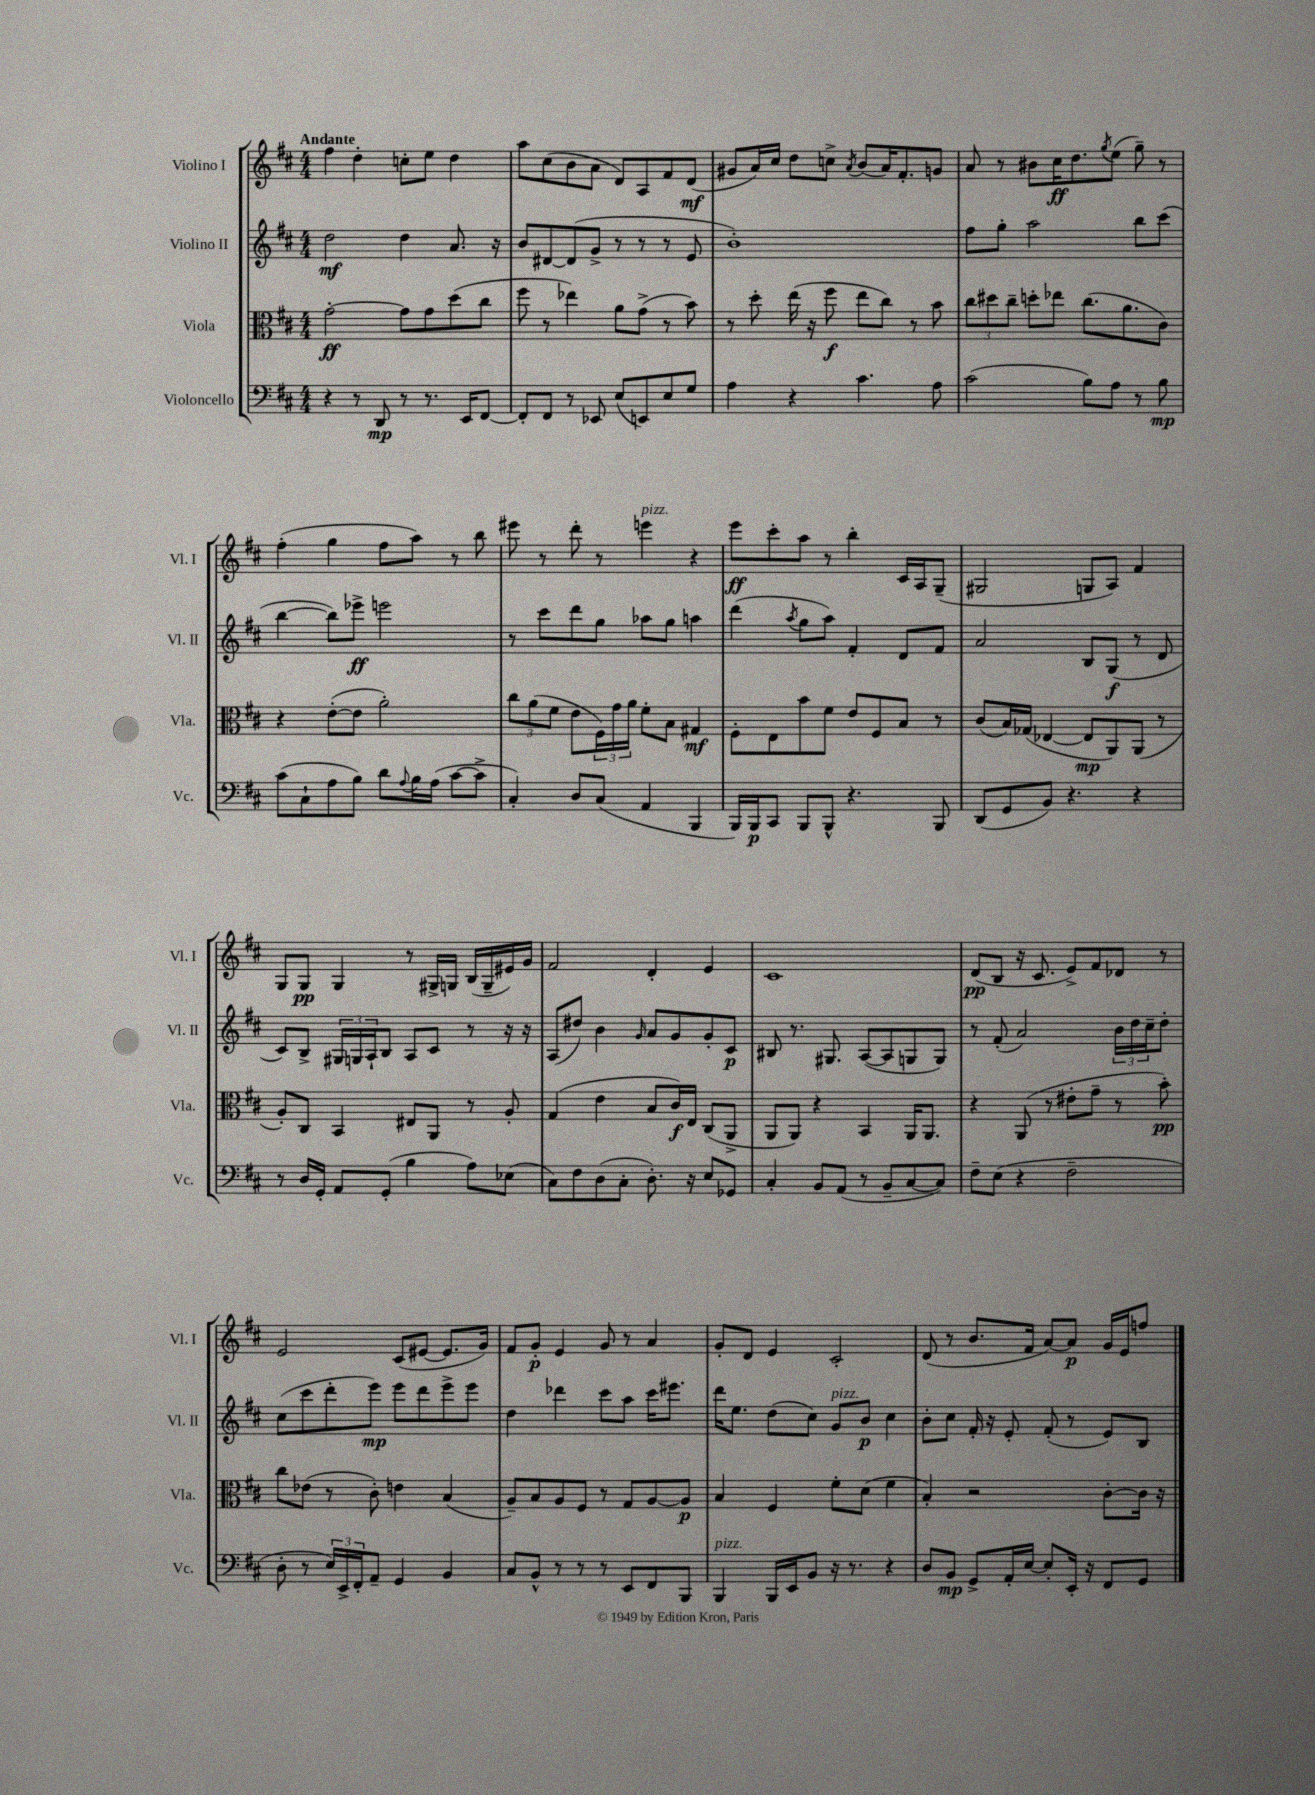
<<
\new StaffGroup <<
\new Staff = "s0" \with { instrumentName = "Violino I" shortInstrumentName = "Vl. I" } {
    \clef treble \key d \major \numericTimeSignature \time 4/4 \tempo "Andante"
    fis''4 d''4-. c''8-. e''8 d''4 |
    a''8 cis''8( b'8 a'8 d'8) a8 fis'8 d'8\mf( |
    gis'8 a'16) cis''16 d''8 c''8-> \acciaccatura { a'8 } b'8( a'16) fis'8.-. g'8 |
    a'8 r8 bis'8 cis''16\ff d''8. \acciaccatura { g''8 } e''8( g''8--) r8 |
    fis''4-.( g''4 fis''8 a''8) r8 b''8 |
    eis'''8 r8 d'''8-. r8 e'''4^\markup { \italic "pizz." } r4 |
    e'''8\ff cis'''8-. a''8 r8 b''4-. cis'16 a16 g8--( |
    gis2 g8 a8) fis'4 |
    g8 g8\pp g4 r8 gis16-> g16 b16( g16-- eis'16) g'16 |
    fis'2 d'4-. e'4 |
    cis'1 |
    d'8\pp( b8 r16 cis'8. e'8->) fis'8 des'8 r8 |
    e'2 cis'8( eis'8~ eis'8. g'16) |
    fis'8 g'8-.\p e'4 g'8 r8 a'4 |
    g'8-. d'8 e'4 cis'2-. |
    d'8( r8 b'8. fis'16 a'8~) a'8\p g'16 e'16 f''8 \bar "|." |
}
\new Staff = "s1" \with { instrumentName = "Violino II" shortInstrumentName = "Vl. II" } {
    \clef treble \key d \major \numericTimeSignature \time 4/4
    d''2\mf d''4 a'8. r16 |
    b'8 dis'8~ dis'8( g'8-> r8 r8 r8 e'8 |
    b'1-.) |
    fis''8 g''8-. a''2 b''8 cis'''8( |
    b''4~ b''8) ees'''8->\ff e'''2 |
    r8 cis'''8 d'''8 g''8 aes''8 g''8 a''4 |
    d'''4( \acciaccatura { a''8 } g''8 a''8) fis'4-. d'8 fis'8 |
    a'2 b8 g8\f( r8 d'8 |
    cis'8) b8-> \tuplet 3/2 { gis16 g16 a16-! } b8 a8 cis'8 r8 r16 r16 |
    a8( dis''8) b'4 \grace { g'16 } a'8 g'8 g'8-. cis'8\p |
    bis8 r8. gis8. a8~( a8 g8 g8) |
    r8 fis'8-.( a'2) \tuplet 3/2 { b'16 d''16 cis''16-- } d''8-. |
    cis''8( cis'''8 d'''8-. e'''8\mp) e'''8 d'''8 e'''8-> e'''8 |
    d''4 des'''4 cis'''8 a''8 cis'''16 eis'''8. |
    d'''16 e''8. d''8( cis''8) g'8^\markup { \italic "pizz." } b'8\p cis''4 |
    b'8-. cis''8 fis'16-. r16 e'8-. fis'8-.( r8 e'8) b8 \bar "|." |
}
\new Staff = "s2" \with { instrumentName = "Viola" shortInstrumentName = "Vla." } {
    \clef alto \key d \major \numericTimeSignature \time 4/4
    g'2~-.\ff g'8 g'8 d''8( cis''8 |
    fis''8 r8 ees''4) a'8 g'8->( r8 b'8) |
    r8 d''8-. e''16( r16 fis''8\f e''8 cis''8) r8 b'8 |
    \tuplet 3/2 { cis''8 dis''8 cis''8-- } d''8-. ees''8 cis''8.( a'8. cis'8) |
    r4 e'8~-.( e'8 a'2-.) |
    \tuplet 3/2 { cis''8 a'8( fis'8 } e'8 \tuplet 3/2 { fis16) g'16 a'16 } fis'8-. b8 gis4\mf |
    fis8-. e8 b'8 fis'8 e'8 fis8 b8 r8 |
    cis'8( b16) ges16( ees4~ ees8\mp a,8) a,8( r8 |
    a8-.) cis8 b,4 eis8 a,8 r8 a8-. |
    g4( e'4 b8 cis'16\f) e16 cis8( a,8-> |
    a,8 a,8) r4 b,4 a,16 a,8. |
    r4 a,8( r8 eis'8-. g'8-- r8 b'8-.\pp) |
    cis''8 ees'8( r8 cis'8-.) e'4 b4( |
    a8--) b8 a8 fis8 r8 g8 a8~ a8\p |
    b4 fis4 fis'8-. d'8( fis'4 |
    b4-.) r2 cis'8~-. cis'16 r16 \bar "|." |
}
\new Staff = "s3" \with { instrumentName = "Violoncello" shortInstrumentName = "Vc." } {
    \clef bass \key d \major \numericTimeSignature \time 4/4
    r4 r8 d,8\mp r8 r8. e,16 fis,8~ |
    fis,8-. fis,8 r8 ees,8 e8( e,8) e8 g8 |
    a4 r4 cis'4. a8 |
    cis'2( b8) a8 r8 b8\mp |
    cis'8( cis8-! a8 b8) d'8 \appoggiatura { a8 } b16 a16( cis'8~ cis'8-> |
    cis4-.) d8 cis8( a,4 b,,4 |
    b,,16) b,,16\p cis,8 b,,8 b,,8-^ r4. b,,8 |
    d,8( g,8 b,8) r4. r4 |
    r8 d16 g,16-. a,8 g,8-.( b4 a8) ees8( |
    cis8) fis8 d8( cis8-. d8.-.) r16 e8 ges,8 |
    cis4-. b,8 a,8( r8 b,8-- cis8~ cis8) |
    fis8-- e8( r4 fis2-- |
    d8-. r8 \tuplet 3/2 { e16) e,16-> fis,16-. } a,8-- g,4 b,4 |
    cis8 b,8-^ r8 r8 r8 e,8 fis,8 b,,8 |
    b,,4^\markup { \italic "pizz." } b,,16 e,16 b,8 r16 r8. r4 |
    d8 b,8\mp g,8-> a,16-. e16~ e8-. e,16-. r16 fis,8 g,8 \bar "|." |
}
>>
>>
\layout { \context { \Score \remove "Bar_number_engraver" } }
